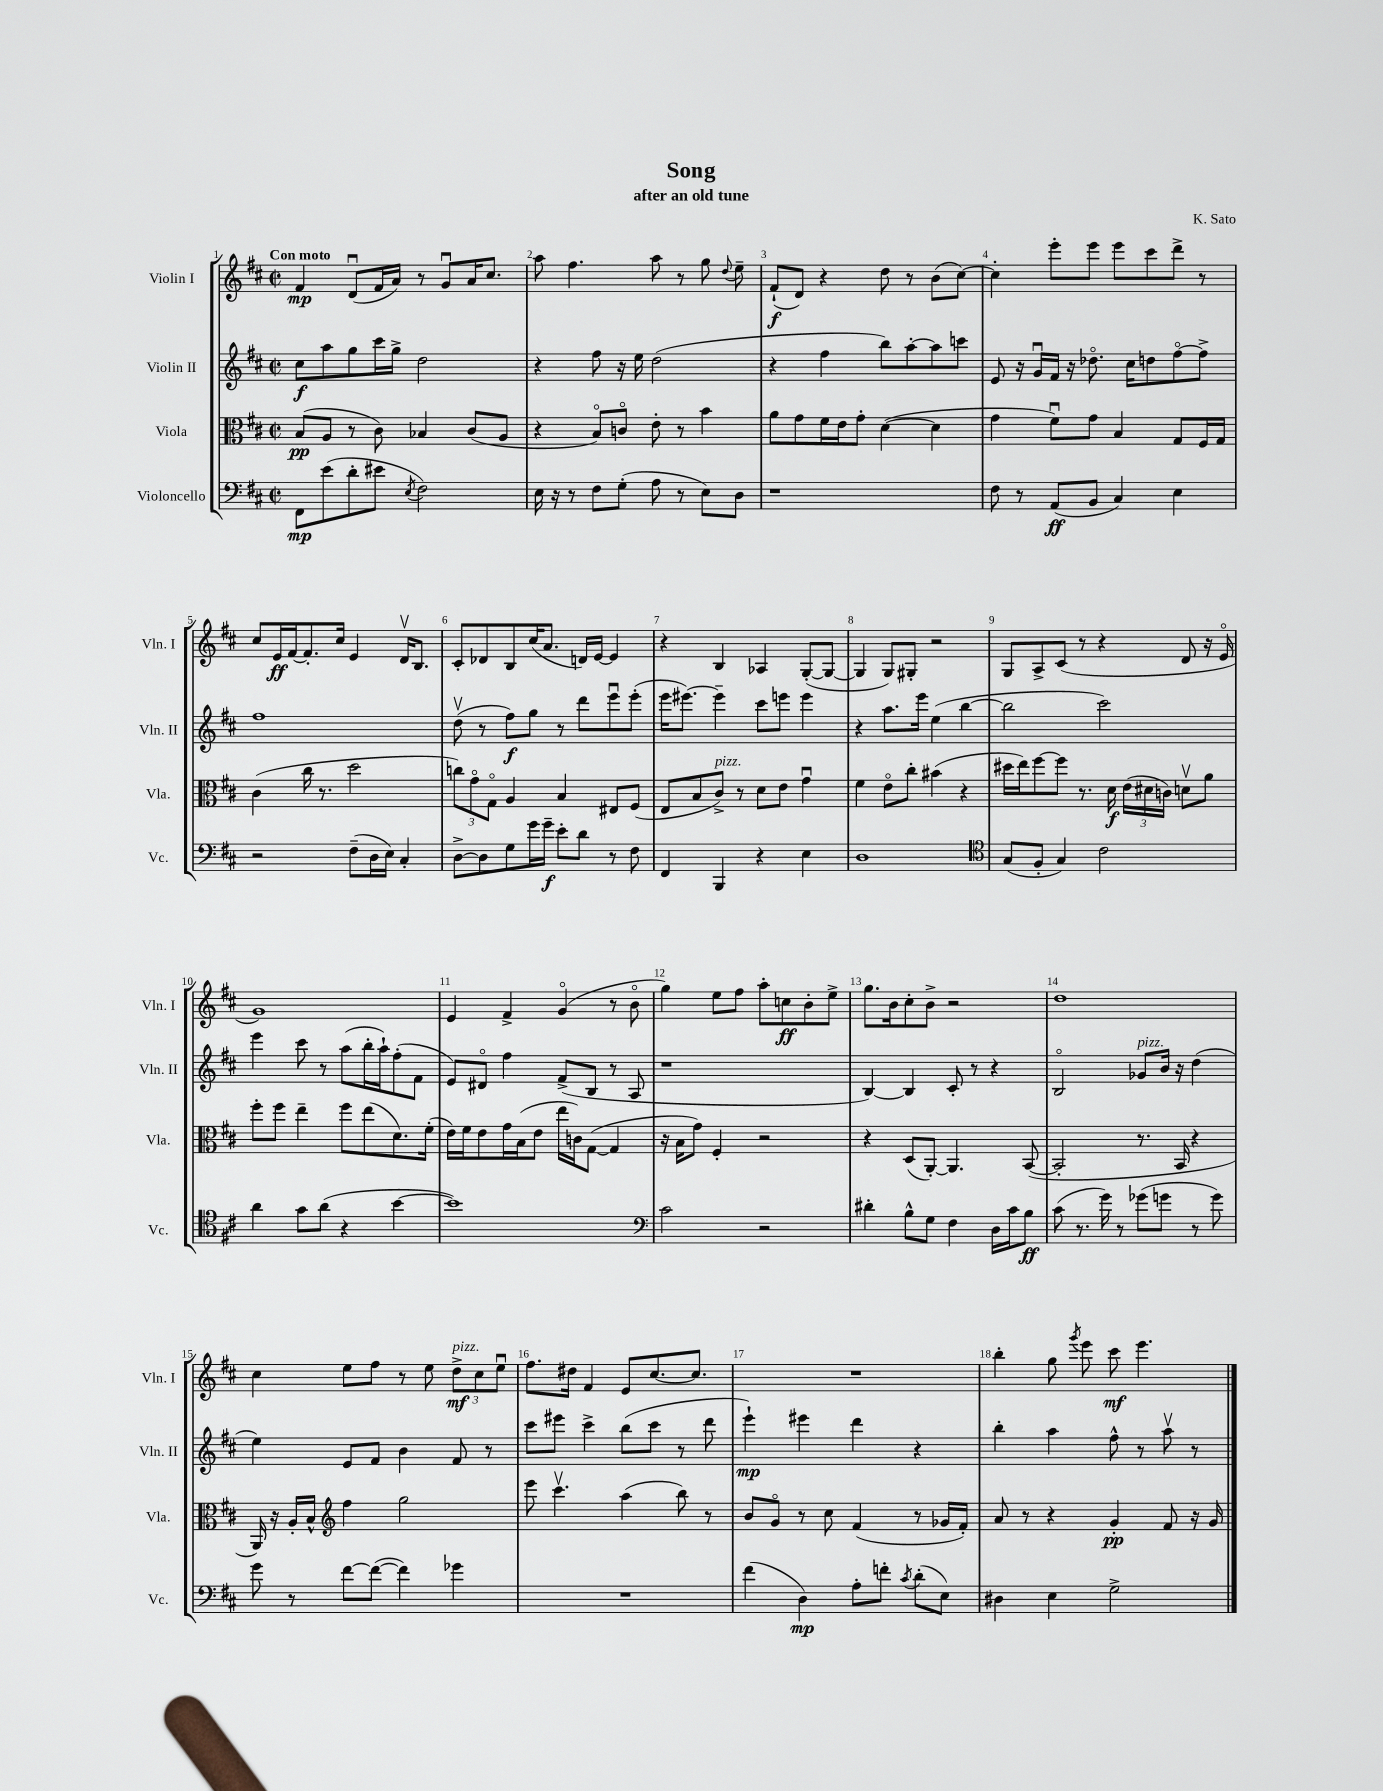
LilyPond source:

\header { title = "Song" composer = "K. Sato" subtitle = "after an old tune" }
<<
\new StaffGroup <<
\new Staff = "s0" \with { instrumentName = "Violin I" shortInstrumentName = "Vln. I" } {
    \clef treble \key d \major \defaultTimeSignature \time 2/2 \tempo "Con moto"
    \autoBeamOff fis'4\mp d'8[\downbow( fis'16 a'16]) r8 g'8[\downbow a'16 cis''8.] |
    a''8 fis''4. a''8 r8 g''8 \appoggiatura { d''8 } e''8-- |
    fis'8[-!\f( d'8]) r4 d''8 r8 b'8[( cis''8]~) |
    cis''4-. e'''8[-. e'''8] e'''8[ cis'''8 d'''8]-> r8 |
    cis''8[ e'16\ff fis'16~ fis'8.-. cis''16] e'4 d'16[\upbow b8.] |
    cis'8[-. des'8 b8 cis''16( a'8.] d'16[) e'16]~ e'4 |
    r4 b4 aes4 g8[~-.( g8]~ |
    g4 g8[) gis8]-. r2 |
    g8[ a8-> cis'8]( r8 r4 d'8 r16 e'16\flageolet |
    g'1) |
    e'4 fis'4-> g'4\flageolet( r8 b'8\flageolet |
    g''4) e''8[ fis''8] a''8[-. c''8\ff b'8-. e''8]-> |
    g''8.[ b'16 cis''8-. b'8]-> r2 |
    d''1 |
    cis''4 e''8[ fis''8] r8 e''8 \tuplet 3/2 { d''8[->\mf^\markup { \italic "pizz." } cis''8 e''8]\downbow } |
    fis''8.[ dis''16] fis'4 e'8[ cis''8.~ cis''8.] |
    R1 |
    b''4-. g''8 \acciaccatura { g'''8 } e'''8 cis'''8\mf e'''4. \bar "|." |
}
\new Staff = "s1" \with { instrumentName = "Violin II" shortInstrumentName = "Vln. II" } {
    \clef treble \key d \major \defaultTimeSignature \time 2/2
    \autoBeamOff cis''8[\f a''8 g''8 cis'''16 g''16]-> d''2 |
    r4 fis''8 r16 e''16 d''2( |
    r4 fis''4 b''8[) a''8~-. a''8 c'''8] |
    e'8 r16 g'16[\downbow fis'16] r16 des''8.\flageolet cis''16[ d''8 fis''8~\flageolet fis''8]-> |
    fis''1 |
    d''8\upbow( r8 fis''8[\f) g''8] r8 d'''8[ e'''8\downbow e'''8]-.( |
    e'''16[ eis'''8.]~) eis'''4-- cis'''8[ e'''8] e'''4 |
    r4 a''8.[ e'''16] e''4( b''4~ |
    b''2 cis'''2) |
    e'''4 cis'''8 r8 a''8[( b''16-. a''16-!) fis''8-.( fis'8] |
    e'8[) dis'8]\flageolet fis''4 fis'8[->( b8] r8 a8 |
    r1 |
    b4~) b4 cis'8-. r8 r4 |
    b2\flageolet ges'8[^\markup { \italic "pizz." } b'16] r16 d''4( |
    e''4) e'8[ fis'8] b'4 fis'8 r8 |
    cis'''8[ eis'''8] cis'''4-> b''8[( cis'''8] r8 d'''8 |
    e'''4-!\mp) eis'''4 d'''4 r4 |
    b''4-. a''4 fis''8-^ r8 a''8\upbow r8 \bar "|." |
}
\new Staff = "s2" \with { instrumentName = "Viola" shortInstrumentName = "Vla." } {
    \clef alto \key d \major \defaultTimeSignature \time 2/2
    \autoBeamOff b8[\pp( a8] r8 cis'8) bes4 cis'8[( a8] |
    r4 b8[\flageolet) c'8]\flageolet e'8-. r8 b'4 |
    a'8[ g'8 fis'16 e'16 g'8]-. d'4~( d'4 |
    g'4 fis'8[\downbow) g'8] b4 g8[ fis16 g16] |
    cis'4( cis''16 r8. d''2 |
    \tuplet 3/2 { c''8[) g'8\flageolet g8]\flageolet } a4 b4 eis8[ fis8]( |
    e8[ b8 cis'8]->^\markup { \italic "pizz." }) r8 d'8[ e'8] g'4\downbow |
    fis'4 e'8[\flageolet cis''8]-. bis'4( r4 |
    dis''16[ e''16) fis''8~ fis''8] r8. d'16\f \tuplet 3/2 { e'16[( dis'16 c'16]) } d'8[\upbow a'8] |
    fis''8[-. fis''8] e''4-- fis''8[ e''8( d'8.) fis'16]-.( |
    e'16[) fis'16 e'8 g'16 b16( e'8] e''16[ c'16) g8]~( g4 |
    r16 b16[ g'8]) fis4-. r2 |
    r4 d8[( a,8]~-.) a,4. b,8~( |
    b,2-. r8. b,16 r4 |
    a,16) r16 a16[-. b16]-^ \clef treble fis''4 g''2 |
    e'''8 cis'''4.\upbow a''4( b''8) r8 |
    b'8[ g'8]\flageolet r8 cis''8 fis'4( r8 ges'16[ fis'16]-.) |
    a'8 r8 r4 g'4-.\pp fis'8 r16 g'16 \bar "|." |
}
\new Staff = "s3" \with { instrumentName = "Violoncello" shortInstrumentName = "Vc." } {
    \clef bass \key d \major \defaultTimeSignature \time 2/2
    \autoBeamOff fis,8[\mp e'8( d'8-. eis'8] \acciaccatura { e8 } fis2) |
    e16 r16 r8 fis8[ g8]-.( a8 r8 e8[) d8] |
    r1 |
    fis8 r8 a,8[\ff( b,8] cis4) e4 |
    r2 fis8[--( d16 e16]) cis4-. |
    d8[~-> d8 g8 g'16 g'16]--\f e'8[-. d'8] r8 fis8 |
    fis,4 b,,4 r4 e4 |
    d1 |
    \clef tenor g8[( fis8]-. g4) cis'2 |
    a'4 g'8[ a'8]( r4 b'4~ |
    b'1) |
    \clef bass cis'2 r2 |
    dis'4-. b8[-^ g8] fis4 d16[ cis'16 b8]\ff |
    cis'8( r8. g'16) r8 ges'8[( g'8] r8 g'8) |
    g'8 r8 fis'8[~ fis'8]~( fis'4) ges'4 |
    R1 |
    fis'4( d4\mp) a8[-. f'8]-. \acciaccatura { cis'8 } d'8[-.( e8]) |
    dis4 e4 g2-> \bar "|." |
}
>>
>>
\layout { \context { \Score \override BarNumber.break-visibility = ##(#f #t #t) barNumberVisibility = #all-bar-numbers-visible } }
